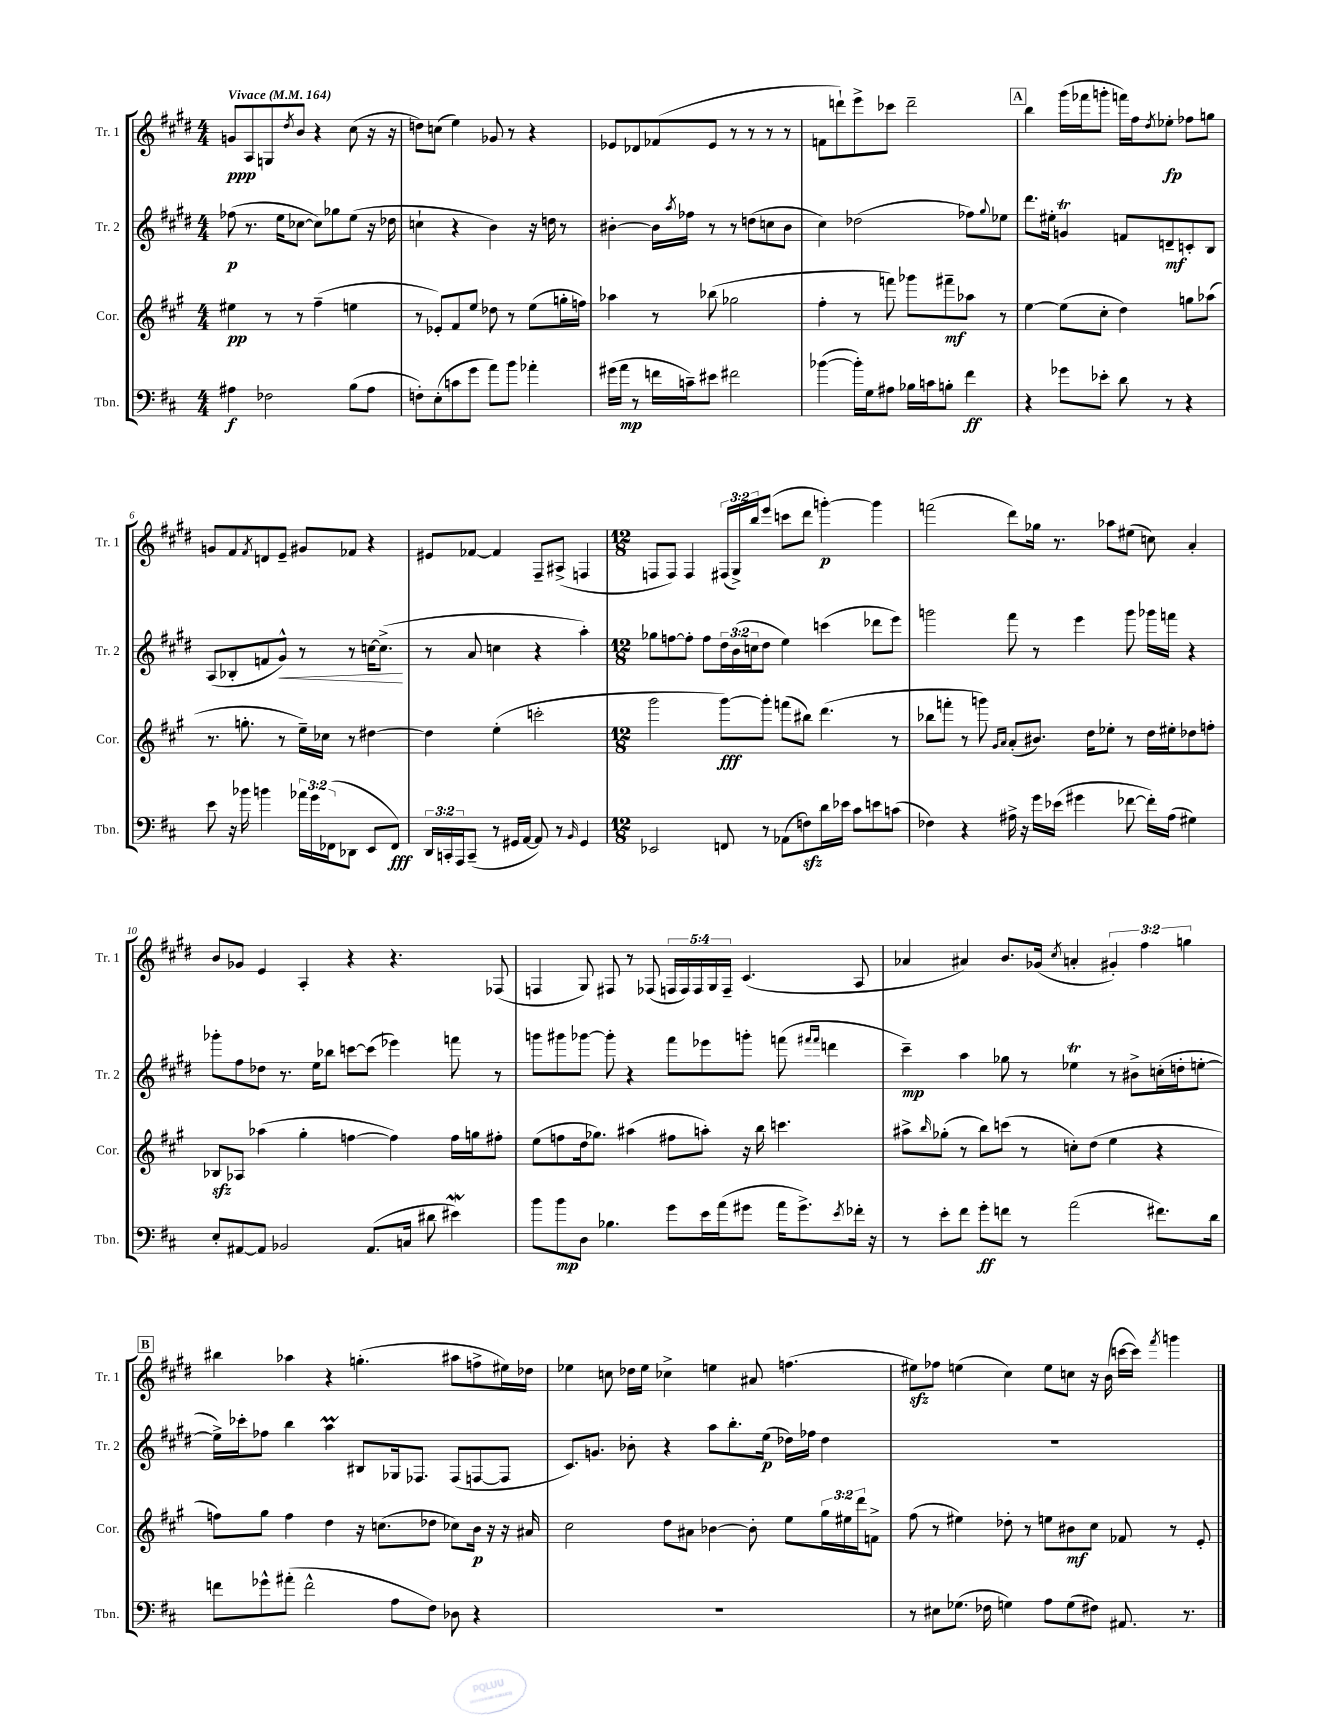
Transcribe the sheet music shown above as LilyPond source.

<<
\new StaffGroup <<
\new Staff = "s0" \with { instrumentName = "Tr. 1" shortInstrumentName = "Tr. 1" } {
    \clef treble \key e \major \numericTimeSignature \time 4/4 \override Staff.TupletNumber.text = #tuplet-number::calc-fraction-text \tempo "Vivace" 4 = 164
    g'8\ppp a8 g8 \acciaccatura { dis''8 } b'8 r4 cis''8( r16 r16 |
    d''8) c''8( e''4) ges'8 r8 r4 |
    ees'8 des'8 fes'8( ees'8 r8 r8 r8 r8 |
    f'8 d'''8-!) e'''8-> ces'''8 d'''2-- |
    \mark \markup { \box "A" } b''4 gis'''16( fes'''16 g'''8-. f'''16) fis''16 \acciaccatura { dis''8 } ees''8-.\fp fes''8 g''8 |
    g'8 fis'8 \acciaccatura { fis'8 } d'8 e'8-- gis'8 fes'8 r4 |
    eis'8 fes'8~ fes'4 fis8-- ais8->( f4 |
    \numericTimeSignature \time 12/8 f8 f8) f4 \tuplet 3/2 { fis16( gis16->) b''16 } e'''8( c'''8 dis'''8 g'''4~-.\p) g'''4 |
    f'''2( dis'''8) ges''16 r8. aes''8 eis''8( c''8) a'4-. |
    b'8 ges'8 e'4 a4-. r4 r4. fes8( |
    f4 gis8) fis8 r8 fes8( \tuplet 5/4 { f16 f16) f16 gis16 f16-- } cis'4.( a8 |
    aes'4 ais'4) b'8. ges'16( \acciaccatura { cis''8 } a'4-. \tuplet 3/2 { gis'4-.) fis''4 g''4 } |
    \mark \markup { \box "B" } bis''4 aes''4 r4 g''4.-.( ais''8 f''8-> eis''16) des''16 |
    ees''4 c''8 des''16 ees''16 ces''4-> e''4 ais'8 f''4.( |
    eis''8\sfz) fes''8 e''4( cis''4) e''8 c''8 r16 b'16( c'''16~ c'''16) \acciaccatura { fis'''8 } g'''4 \bar "|." |
}
\new Staff = "s1" \with { instrumentName = "Tr. 2" shortInstrumentName = "Tr. 2" } {
    \clef treble \key e \major \numericTimeSignature \time 4/4 \override Staff.TupletNumber.text = #tuplet-number::calc-fraction-text
    fes''8\p( r8. e''16 ces''8~ ces''8) ges''8 e''8( r16 des''16 |
    c''4-! r4 b'4) r16 d''16 r8 |
    bis'4~-. bis'16 \acciaccatura { a''8 } fes''16 r8 r8 d''8( c''8 bis'8 |
    cis''4) des''2( fes''8) \appoggiatura { gis''8 } ees''8 |
    \mark \markup { \box "A" } dis'''8. eis''16-. g'4\trill f'8 d'8--\mf c'8-. b8 |
    a8( bes8-. f'8 gis'8-^\<) r8 r8 c''16~ c''8.->\!( |
    r8 a'8 c''4 r4 a''4-.) |
    \numericTimeSignature \time 12/8 ges''8 f''8~ f''8-. f''8 \tuplet 3/2 { dis''16 b'16( c''16 } dis''8 e''4) c'''4( des'''8 e'''8) |
    g'''2 fis'''8 r8 e'''4 g'''8 ges'''16 f'''16 r4 |
    ges'''8-. fis''8 des''8 r8. e''16 bes''8 c'''8~ c'''8( ees'''4) f'''8 r8 |
    g'''8 gis'''8 ges'''8~ ges'''8-. r4 fis'''8 ees'''8 g'''8-. f'''8( \grace { fis'''16 fis'''16 } d'''4 |
    cis'''4--\mp) a''4 ges''8 r8 ees''4\trill r8 bis'8-> c''16-.( d''16-. e''8~-. |
    \mark \markup { \box "B" } e''16->) ces'''16-. fes''8 b''4 a''4\prall bis8 ges16 fes8. fes8( f8~ f8 |
    cis'8.) g'8. bes'8-. r4 a''8 b''8.-. e''16\p( des''16) fes''16 des''4 |
    R1. \bar "|." |
}
\new Staff = "s2" \with { instrumentName = "Cor." shortInstrumentName = "Cor." } {
    \clef treble \key a \major \numericTimeSignature \time 4/4 \override Staff.TupletNumber.text = #tuplet-number::calc-fraction-text
    eis''4\pp r8 r8 fis''4--( e''4 |
    r8 ees'8-.) fis'8 e''8 des''8 r8 e''8( g''16-. f''16) |
    aes''4 r8 bes''8( ges''2 |
    fis''4-. r8 f'''8) ges'''8 fis'''8--\mf aes''8 r8 |
    \mark \markup { \box "A" } e''4~ e''8( cis''8-. d''4) g''8 aes''8( |
    r8. g''8.-. r8 e''16--) ces''16 r8 dis''4~ |
    dis''4 e''4-.( c'''2-. |
    \numericTimeSignature \time 12/8 gis'''2 gis'''8~\fff) gis'''8-. f'''8( bis''8) d'''4.( r8 |
    bes''8 f'''8-. r8 g'''8) \grace { gis'16 a'16 } a'8-.( bis'8.) d''16 ees''8-. r8 d''16 eis''16-. des''8 f''8-. |
    bes8\sfz aes8 aes''4( gis''4-. f''4~ f''4) f''16 g''16 fis''8-. |
    e''8( f''8 d''16 ges''8.) ais''4( fis''8 a''8-.) r16 b''16 c'''4. |
    ais''8-> \grace { b''16 } ges''8-.( r8 b''8) c'''8( r8 c''8-.) d''8( e''4 r4 |
    \mark \markup { \box "B" } f''8) gis''8 f''4 d''4 r16 c''8.( des''8 ces''8) b'16\p r16 r16 ais'16 |
    cis''2 d''8 ais'8 bes'4~ bes'8-. e''8 \tuplet 3/2 { gis''16 eis''16 d'''16 } f'8-> |
    fis''8( r8 eis''4) des''8-. r8 e''8 bis'8\mf cis''8 fes'8 r8 e'8-. \bar "|." |
}
\new Staff = "s3" \with { instrumentName = "Tbn." shortInstrumentName = "Tbn." } {
    \clef bass \key d \major \numericTimeSignature \time 4/4 \override Staff.TupletNumber.text = #tuplet-number::calc-fraction-text
    ais4\f fes2 b8( ais8 |
    f8-.) e8-.( c'8 g'8 a'8) b'8 aes'4-. |
    gis'16( a'16\mp r8 f'16 c'16--) eis'8 fis'2 |
    bes'4~( bes'16-.) g16 ais8 bes16 c'16 b8-. fis'4\ff |
    \mark \markup { \box "A" } r4 ges'8 ees'8-. d'8 r8 r4 |
    e'8 r16 bes'16 b'4 \tuplet 3/2 { aes'16 g'16 fes,16( } des,8 e,8 fes,8\fff) |
    \tuplet 3/2 { d,16 c,16-. a,,16 } c,8--( r8 gis,16 a,16~ a,8) r8 \grace { b,16 } gis,4 |
    \numericTimeSignature \time 12/8 ees,2 f,8 r8 aes,8( f8\sfz) d'16 ees'16 cis'8 e'8 c'8( |
    fes4) r4 ais16-> r16 g'16 ees'16( gis'4 fes'8~ fes'16-.) ais16( gis4) |
    e8-. ais,8~ ais,8 bes,2 ais,8.( c16 dis'8 eis'4\mordent) |
    b'8 b'8\mp d8 bes4. g'8 e'16 a'16( gis'8 a'16 gis'8.->) \acciaccatura { e'8 } fes'16-. r16 |
    r8 e'8-. fis'8 g'8-.\ff f'8 r8 a'2( fis'8.) d'16 |
    \mark \markup { \box "B" } f'8 ges'8-^ ais'8-.( f'2-^ a8 fis8) des8 r4 |
    R1. |
    r8 eis8 ges8.( fes16 g4) a8 g8( fis8) ais,8. r8. \bar "|." |
}
>>
>>
